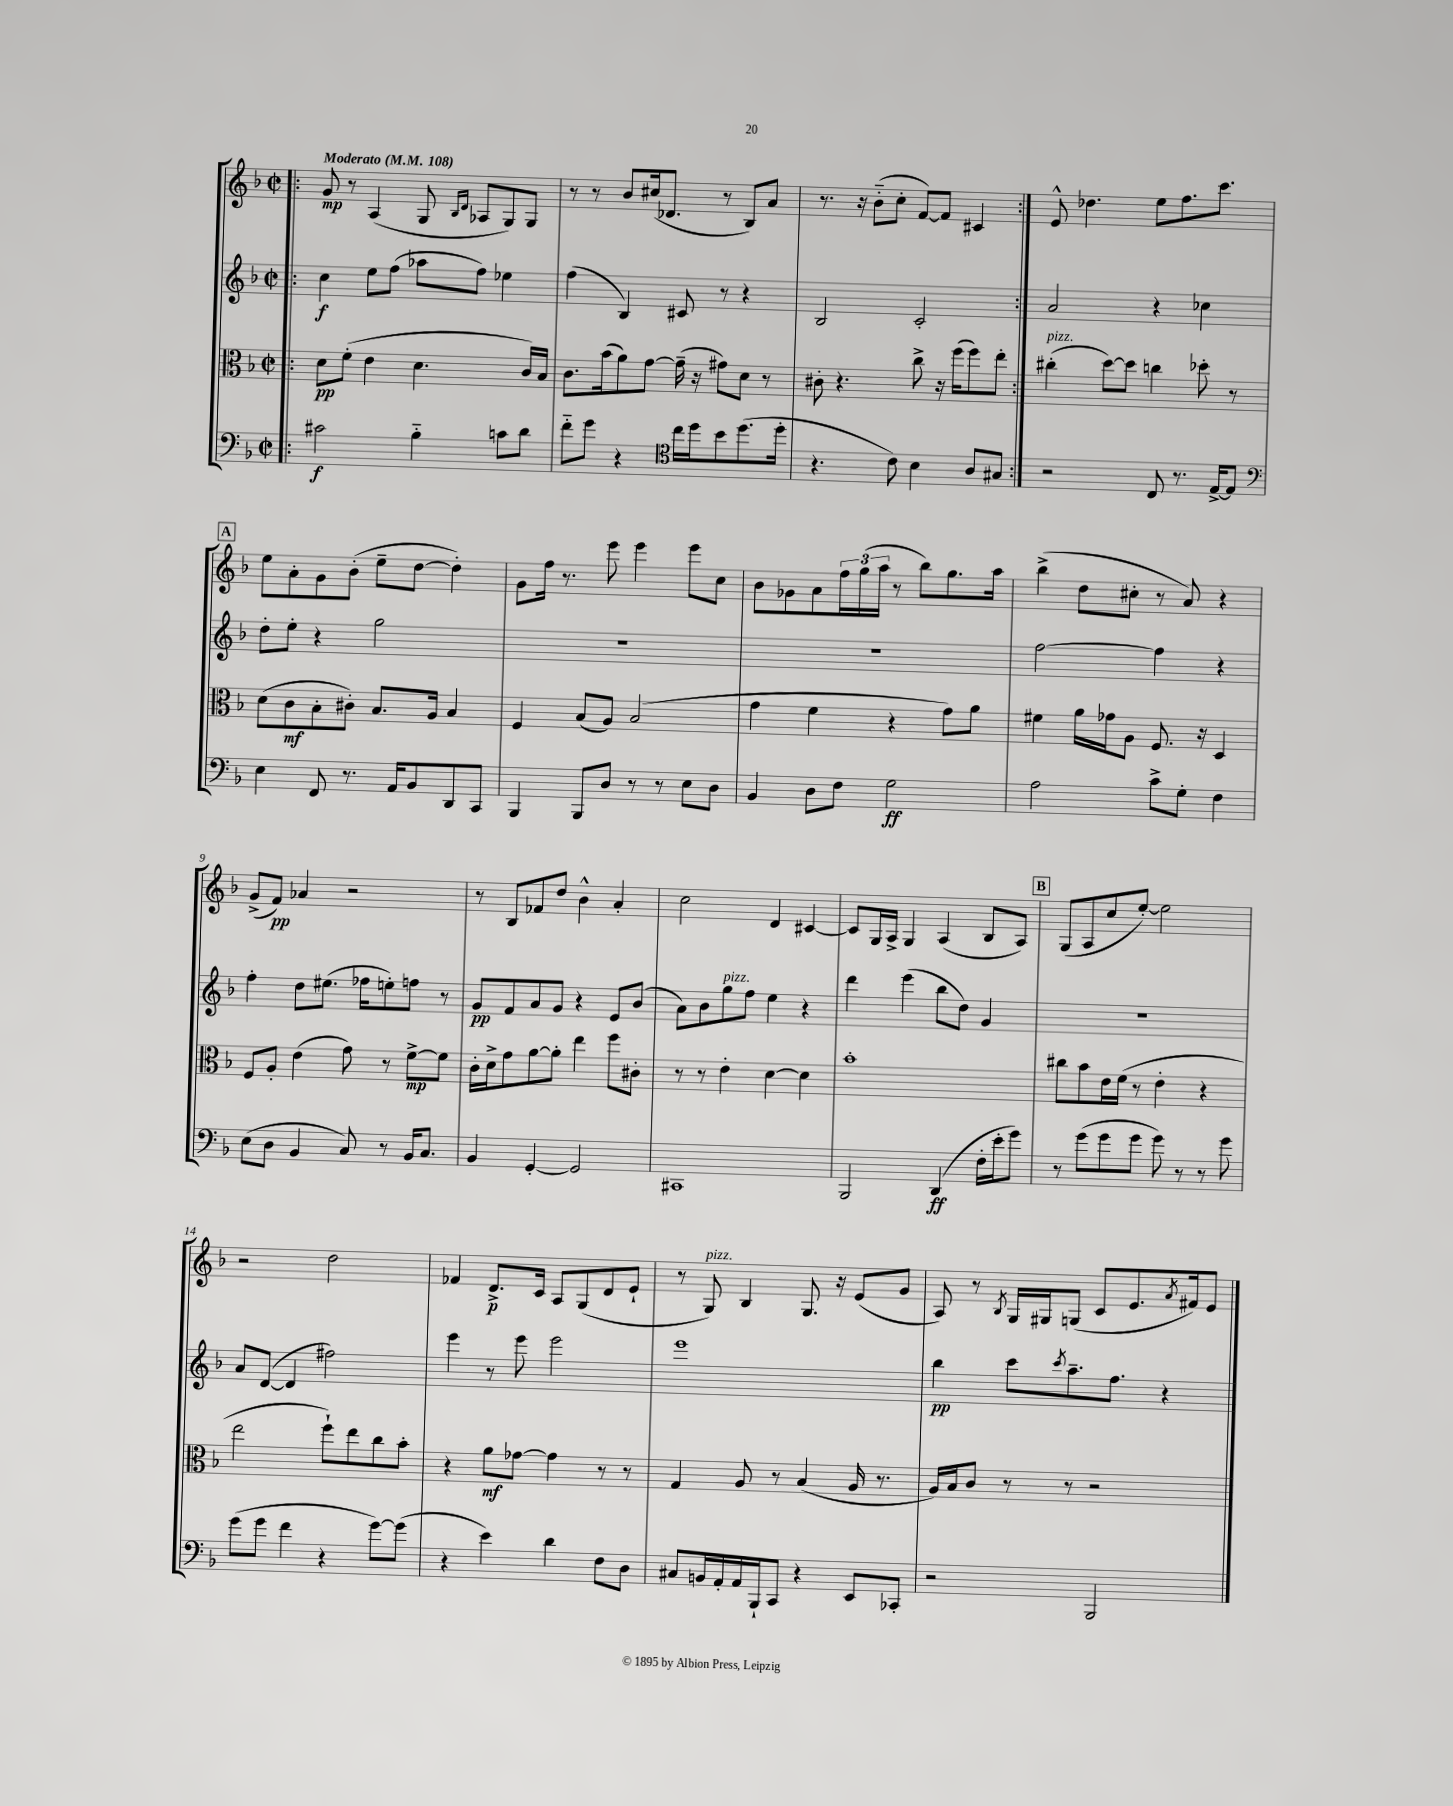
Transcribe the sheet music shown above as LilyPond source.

<<
\new StaffGroup <<
\new Staff = "s0" {
    \clef treble \key f \major \defaultTimeSignature \time 2/2 \tempo "Moderato" 4 = 108
    \repeat volta 2 { \bar ".|:" g'8\mp r8 a4( g8 \grace { bes16 d'16 } aes8 g8) g8 |
    r8 r8 bes'8 cis''16( des'8. r8 bes8) a'8 |
    r8. r16 bes'8-_( c''8-. f'8~) f'8 cis'4 | }
    e'8-^ des''4. e''8 f''8. c'''8. |
    \mark \markup { \box "A" } e''8 a'8-. g'8 bes'8-.( e''8-- d''8~ d''4-.) |
    g'8 f''16 r8. e'''8 e'''4 e'''8 c''8 |
    bes'8 ges'8 a'8 \tuplet 3/2 { f''16 g''16( a''16 } r8 bes''8) g''8. a''16 |
    bes''4->( d''8 cis''8-. r8 a'8) r4 |
    g'8->( f'8\pp) aes'4 r2 |
    r8 bes8 fes'8 d''8 bes'4-^ a'4-. |
    c''2 d'4 cis'4~ |
    cis'8 g16 a16-> g4 a4( bes8 a8) |
    \mark \markup { \box "B" } g8( a8 c''8 e''8~-.) e''2 |
    r2 d''2 |
    fes'4 d'8.->\p c'16 a8 g8( d'8 e'8-! |
    r8 g8^\markup { \italic "pizz." }) bes4 g8. r16 e'8( g'8 |
    a8) r8 \acciaccatura { bes8 } g16 gis16 g8( c'8 e'8. \acciaccatura { a'8 } fis'16) e'8 \bar "|." |
}
\new Staff = "s1" {
    \clef treble \key f \major \defaultTimeSignature \time 2/2
    \repeat volta 2 { \bar ".|:" c''4\f e''8 f''8( aes''8 f''8) ees''4 |
    f''4( bes4) cis'8 r8 r4 |
    bes2 c'2-. | }
    a'2 r4 ces''4 |
    \mark \markup { \box "A" } d''8-. e''8-. r4 g''2 |
    R1 |
    R1 |
    f''2~ f''4 r4 |
    f''4-. d''8 eis''8.( fes''16 e''8-.) f''8 r8 |
    g'8\pp f'8 a'8 g'8 r4 e'8 bes'8( |
    a'8) bes'8 g''8^\markup { \italic "pizz." } f''8 e''4 r4 |
    d'''4 e'''4( bes''8 d''8) g'4 |
    \mark \markup { \box "B" } r1 |
    a'8 d'8~( d'4 fis''2) |
    e'''4 r8 e'''8 e'''2 |
    e'''1 |
    bes''4\pp c'''8 \acciaccatura { c'''8 } a''8.-- f''8. r4 \bar "|." |
}
\new Staff = "s2" {
    \clef alto \key f \major \defaultTimeSignature \time 2/2
    \repeat volta 2 { \bar ".|:" d'8\pp f'8-.( e'4 d'4. c'16) bes16 |
    c'8. bes'16( a'8) g'8~ g'16--( r16 gis'8) d'8 r8 |
    cis'8-. r4. c''8-> r16 f''16( f''8) e''8-. | }
    cis''4-.^\markup { \italic "pizz." }( d''8~) d''8 c''4 des''8-. r8 |
    \mark \markup { \box "A" } d'8( c'8\mf bes8-. cis'8-.) bes8. a16 bes4 |
    f4 bes8( a8) bes2( |
    g'4 f'4 r4 g'8) a'8 |
    fis'4 a'16 ges'16 a8 f8. r16 d4 |
    f8 a8-. e'4( g'8) r8 f'8~->\mp f'8 |
    c'16-. d'16-> g'8 a'8~ a'8-. e''4 f''8 cis'8-. |
    r8 r8 e'4-. d'4~ d'4 |
    bes'1-. |
    \mark \markup { \box "B" } cis''8 bes'8 e'16 f'16( r8 e'4-. r4 |
    e''2 f''8-!) e''8 c''8 bes'8-. |
    r4 a'8\mf ges'8~ ges'4 r8 r8 |
    g4 a8 r8 bes4( a16 r8. |
    a16) bes16 c'8 r8 r8 r2 \bar "|." |
}
\new Staff = "s3" {
    \clef bass \key f \major \defaultTimeSignature \time 2/2
    \repeat volta 2 { \bar ".|:" cis'2\f bes4-_ c'8 d'8 |
    f'8-_ g'8 r4 \clef tenor c''16 d''16 bes'8 d''8.( d''16-. |
    r4. c'8) bes4 a8 gis8 | }
    r2 c8 r8. e16~-> e8 |
    \mark \markup { \box "A" } \clef bass e4 f,8 r8. a,16 bes,8 d,8 c,8 |
    bes,,4 bes,,8 d8 r8 r8 e8 d8 |
    bes,4 d8 f8 g2\ff |
    a2 c'8-> g8-. f4 |
    e8( d8 bes,4 c8) r8 bes,16 c8. |
    bes,4 g,4~-. g,2 |
    cis,1 |
    bes,,2 d,4\ff( f16-. e'16-. g'8) |
    \mark \markup { \box "B" } r8 g'8( g'8 g'8 g'8) r8 r8 g'8 |
    g'8( g'8 f'4 r4 g'8~) g'8( |
    r4 e'4) d'4 f8 d8 |
    cis8 b,16 a,16-. a,16 bes,,16-! c,8 r4 e,8 ces,8-. |
    r2 bes,,2 \bar "|." |
}
>>
>>
